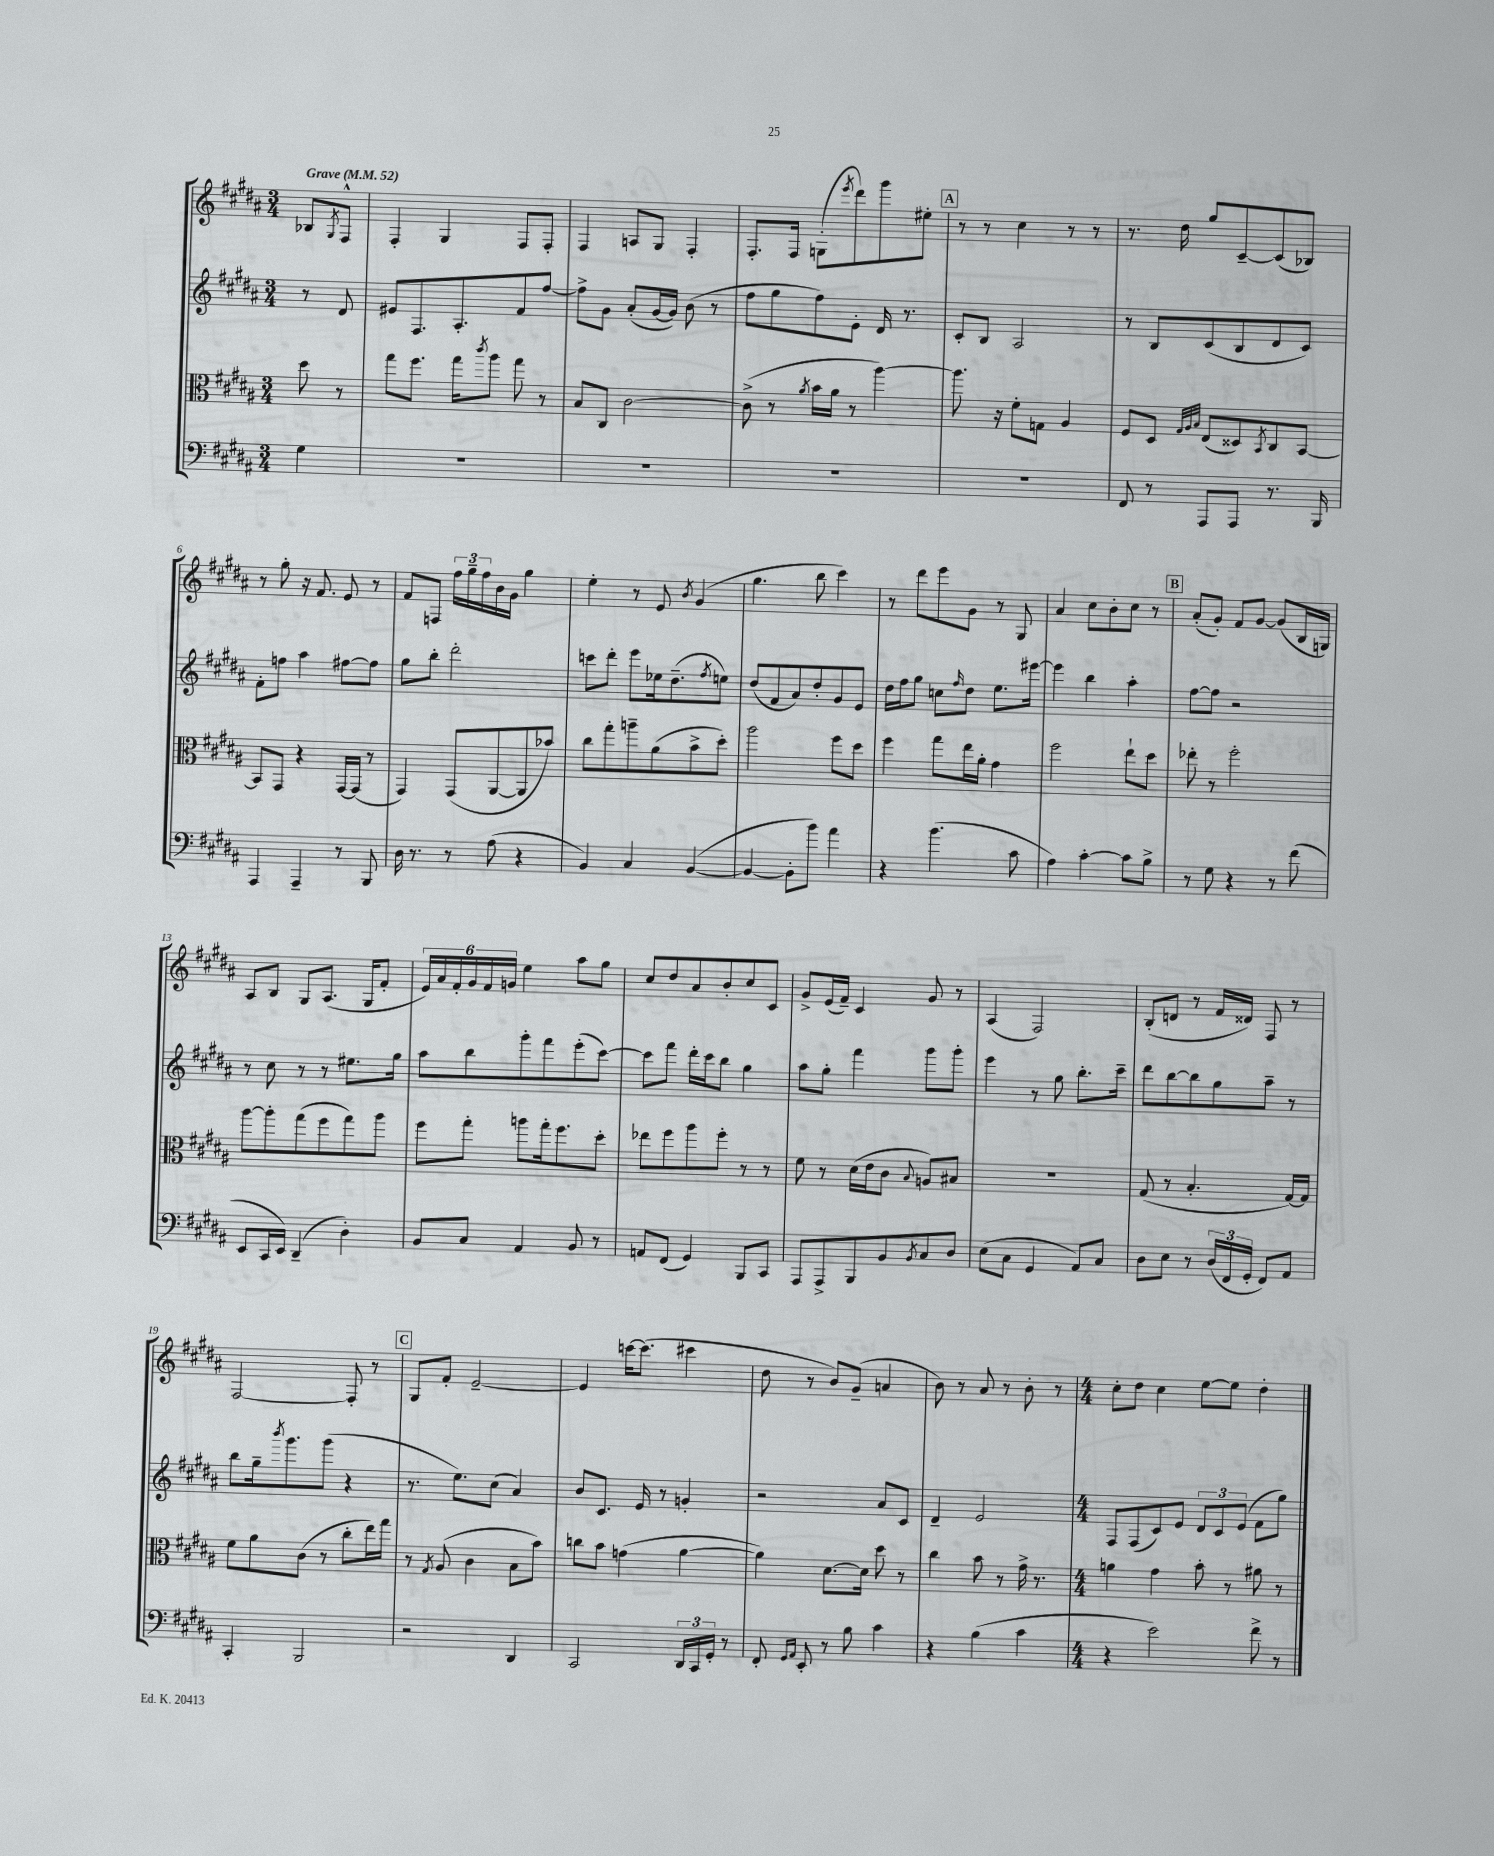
<<
\new StaffGroup <<
\new Staff = "s0" {
    \clef treble \key b \major \numericTimeSignature \time 3/4 \partial 4 \tempo "Grave" 4 = 52
    bes8 \acciaccatura { gis8 } fis8-^ |
    fis4-. gis4 fis8 fis8-. |
    fis4 a8 gis8 fis4-. |
    fis8.-. fis16 g8-.( \acciaccatura { e'''8 } dis'''8) gis'''8 eis''8-. |
    \mark \markup { \box "A" } r8 r8 cis''4 r8 r8 |
    r8. dis''16 gis''8 cis'8~-- cis'8( bes8) |
    r8 gis''8-. r16 fis'8. e'8 r8 |
    fis'8 f8 \tuplet 3/2 { fis''16 gis''16-- fis''16 } b'16 gis'16 gis''4 |
    e''4-. r8 e'8 \acciaccatura { b'8 } gis'4( |
    gis''4. b''8 cis'''4) |
    r8 dis'''8 e'''8 gis'8 r8 gis8 |
    ais'4 cis''8 b'8-. cis''8 r8 |
    \mark \markup { \box "B" } ais'8-.( gis'8-.) fis'8 gis'8~ gis'8( b16 g16) |
    ais8 b8 gis8 ais8.( gis16 fis'8-. |
    \tuplet 6/4 { e'16) ais'16 fis'16-. gis'16 fis'16 g'16 } e''4 ais''8 gis''8 |
    cis''8 dis''8 ais'8 b'8-. cis''8 cis'8 |
    gis'8-> e'16( fis'16--) cis'4 gis'8 r8 |
    ais4( fis2) |
    b8-.( d'8 r8 fis'16 disis'16) fis8 r8 |
    fis2~ fis8-. r8 |
    \mark \markup { \box "C" } gis8 fis'8-. e'2~-- |
    e'4 c'''16~ c'''8.( cis'''4 |
    dis''8 r8 b'8) gis'8--( a'4 |
    b'8) r8 ais'8 r8 b'8-. r8 |
    \numericTimeSignature \time 4/4 cis''8-. dis''8 cis''4 e''8~ e''8 dis''4-. \bar "|." |
}
\new Staff = "s1" {
    \clef treble \key b \major \numericTimeSignature \time 3/4 \partial 4
    r8 dis'8 |
    eis'8 fis8. ais8.-. fis'8 fis''8~ |
    fis''8-> gis'8 ais'8-.( gis'16~ gis'16) b'8( r8 |
    fis''8 gis''8 fis''8) e'8-. dis'16 r8. |
    \mark \markup { \box "A" } cis'8-. b8 ais2 |
    r8 b8 cis'8( b8 dis'8 cis'8) |
    fis'8-. f''8 ais''4 fis''8~ fis''8 |
    gis''8 b''8-. dis'''2-. |
    c'''8 dis'''8-. e'''8 ees''16 dis''8.--( \acciaccatura { fis''8 } e''8) |
    dis''8( fis'8 ais'8) dis''8-. gis'8 e'8 |
    dis''16 fis''16 gis''8 c''8 \grace { fis''16 } dis''8 e''8. eis'''16~ |
    eis'''4 b''4 ais''4-. |
    \mark \markup { \box "B" } fis''8~ fis''8 r2 |
    r8 cis''8 r8 r8 eis''8. gis''16 |
    ais''8 b''8 gis'''8-. fis'''8 e'''8-.( cis'''8~) |
    cis'''8 fis'''8 dis'''16-. cis'''16 b''8 gis''4 |
    ais''8 gis''8-. fis'''4 gis'''8 gis'''8-. |
    e'''4 r8 gis''8 b''8.-. cis'''16-- |
    dis'''8 b''8~ b''8 gis''8 ais''8-- r8 |
    b''8 gis''16-- \acciaccatura { b'''8 } gis'''8. gis'''8( r4 |
    \mark \markup { \box "C" } r8. e''8.) cis''8( ais'4) |
    b'8 cis'8. e'16 r8 g'4-. |
    r2 ais'8 cis'8 |
    dis'4-- e'2 |
    \numericTimeSignature \time 4/4 fis8 fis8( cis'8) e'8 \tuplet 3/2 { dis'8 cis'8 e'8( } fis'8 gis''8) \bar "|." |
}
\new Staff = "s2" {
    \clef alto \key b \major \numericTimeSignature \time 3/4 \partial 4
    dis''8 r8 |
    gis''8 fis''8. gis''16 \acciaccatura { cis'''8 } ais''8 gis''8 r8 |
    b8 cis8 cis'2~ |
    cis'8->( r8 \acciaccatura { ais'8 } b'16 ais'16 r8 ais''4~) |
    \mark \markup { \box "A" } ais''8. r16 fis'8-. g8 ais4 |
    fis8 dis8 \grace { gis32 ais32 b32 } e8( disis8) \acciaccatura { b,8 } cis8 b,8~ |
    b,8 gis,8 r4 gis,16~ gis,16( r8 |
    gis,4) gis,8( ais,8~ ais,8 bes'8) |
    cis''8 gis''8-. a''8-- ais'8( b'8-> dis''8-.) |
    ais''2 fis''8 dis''8 |
    fis''4 gis''8 e''16 ais'16-. gis'4 |
    fis''2 e''8-! dis''8 |
    \mark \markup { \box "B" } ees''8-. r8 fis''2-. |
    ais''8~ ais''8-. gis''8( fis''8 gis''8) ais''8 |
    fis''8 gis''8-. a''8 gis''16-. fis''8. dis''8-. |
    ees''8 fis''8 ais''8 fis''8-. r8 r8 |
    fis'8 r8 dis'16( e'16 cis'8 \appoggiatura { b8 } a8) bis8 |
    R2. |
    gis8( r8 b4.-. gis16~) gis16 |
    fis'8 ais'8 cis'8( r8 cis''8-. e''16) gis''16 |
    \mark \markup { \box "C" } r8 \acciaccatura { gis8 } ais8( cis'4 b8 b'8) |
    c''8 b'8 g'4( ais'4~ |
    ais'4) dis'8.~ dis'16 dis''8 r8 |
    cis''4 b'8 r8 gis'16-> r8. |
    \numericTimeSignature \time 4/4 a'4 gis'4 b'8-. r8 ais'8 r8 \bar "|." |
}
\new Staff = "s3" {
    \clef bass \key b \major \numericTimeSignature \time 3/4 \partial 4
    gis4 |
    R2. |
    R2. |
    R2. |
    \mark \markup { \box "A" } R2. |
    fis,8 r8 ais,,8 ais,,8 r8. b,,16 |
    ais,,4 ais,,4-- r8 b,,8 |
    dis16 r8. r8 ais8( r4 |
    b,4) cis4 b,4~( |
    b,4~ b,8-. b'8) ais'4 |
    r4 b'4.( cis'8 |
    ais4) cis'4~-. cis'8 b8-> |
    \mark \markup { \box "B" } r8 gis8 r4 r8 fis'8( |
    e,8 cis,16 e,16) dis,4--( dis4-.) |
    b,8 cis8 ais,4 b,8 r8 |
    a,8 fis,8( gis,4) b,,8 cis,8 |
    ais,,8 ais,,8-> b,,8 b,8 \acciaccatura { b,8 } cis8 dis8 |
    e8( cis8 gis,4 ais,8) cis8 |
    dis8 e8 r8 \tuplet 3/2 { dis16( fis,16 gis,16-. } fis,8) ais,8 |
    cis,4-. b,,2 |
    \mark \markup { \box "C" } r2 dis,4 |
    cis,2 \tuplet 3/2 { dis,16 cis,16 gis,16-. } r8 |
    fis,8-. \grace { gis,16 ais,16 } e,8-. r8 b8 cis'4 |
    r4 b4( cis'4 |
    \numericTimeSignature \time 4/4 r4 e'2) fis'8-> r8 \bar "|." |
}
>>
>>
